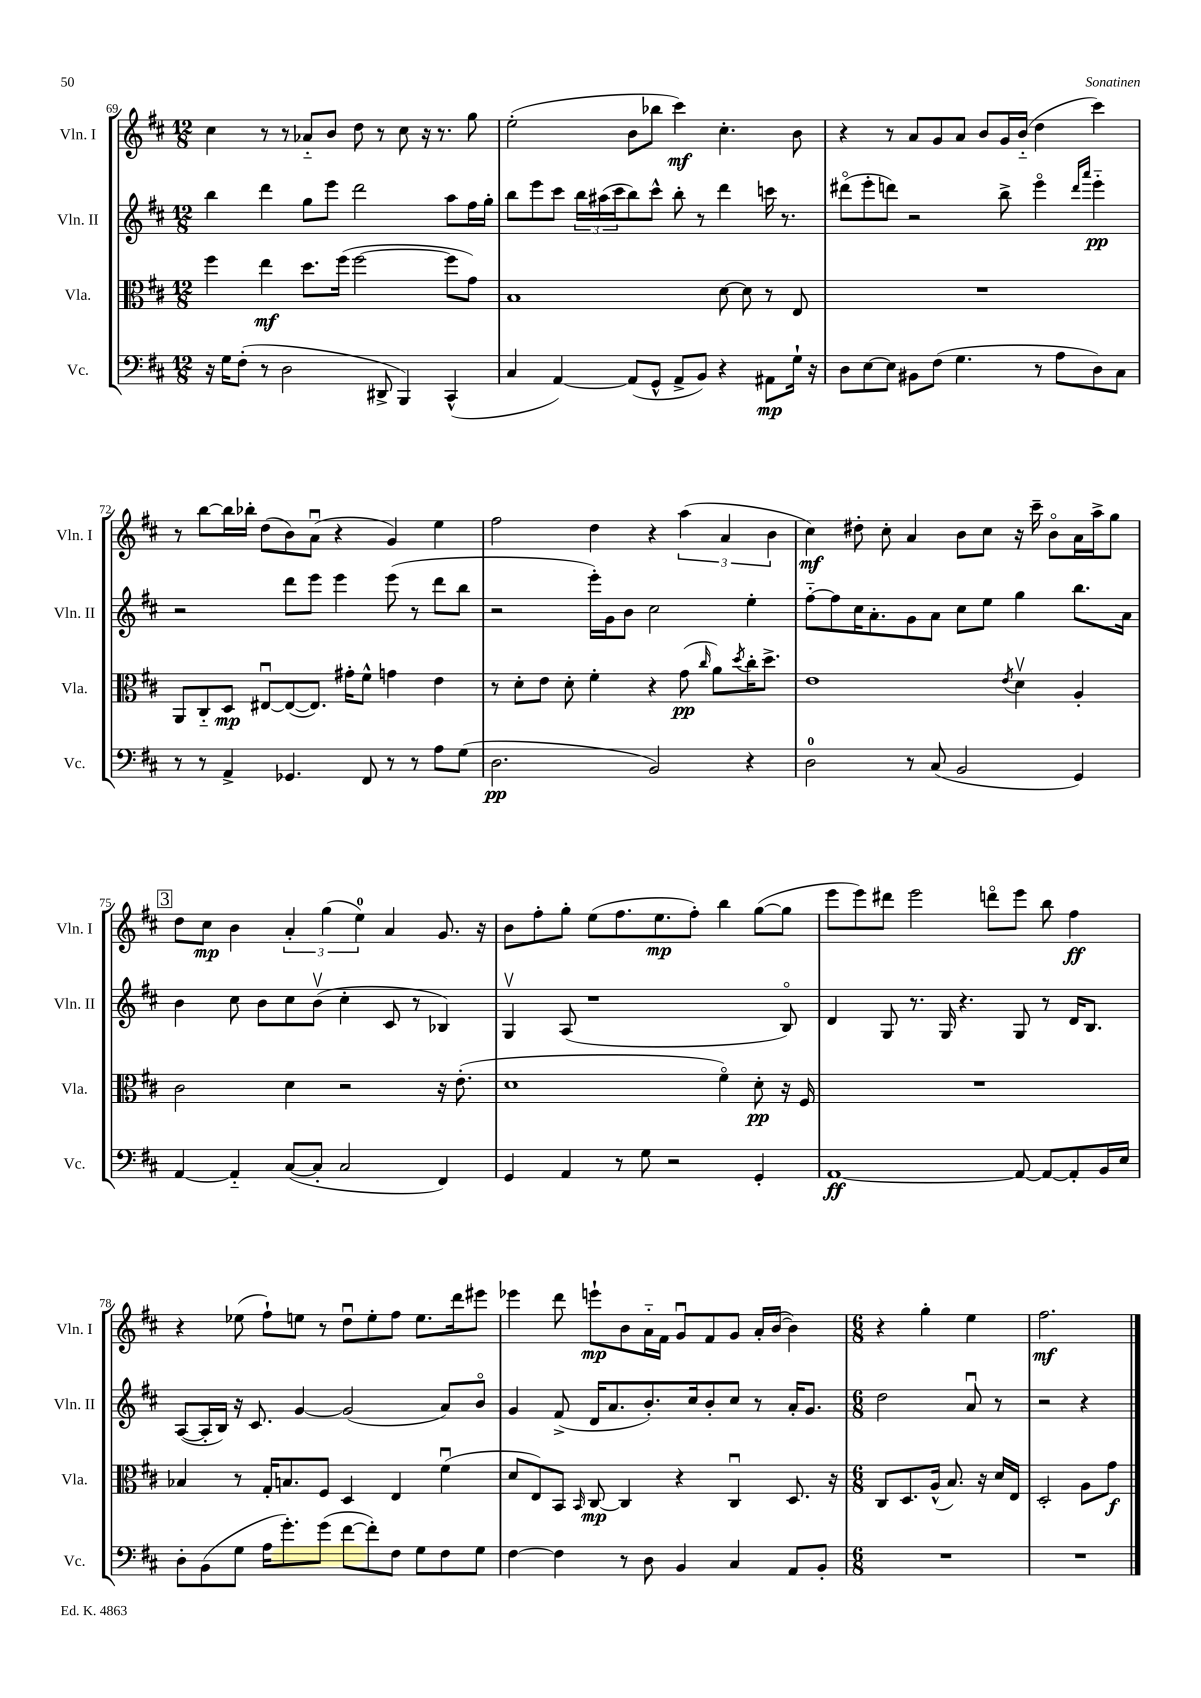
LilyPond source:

<<
\new StaffGroup <<
\new Staff = "s0" \with { instrumentName = "Vln. I" shortInstrumentName = "Vln. I" } {
    \clef treble \key d \major \numericTimeSignature \time 12/8
    cis''4 r8 r8 aes'8-_ b'8 d''8 r8 cis''8 r16 r8. g''8 |
    e''2-.( b'8 bes''8 cis'''4\mf) cis''4.-. b'8 |
    r4 r8 a'8 g'8 a'8 b'8 g'16 b'16-_( d''4 cis'''4) |
    r8 b''8~ b''16 bes''16-. d''8( b'8) a'8\downbow( r4 g'4) e''4 |
    fis''2 d''4 r4 \tuplet 3/2 { a''4( a'4 b'4 } |
    cis''4\mf) dis''8-. cis''8-. a'4 b'8 cis''8 r16 cis'''16-- b'8\flageolet a'16 a''16-> g''8 |
    \mark \markup { \box "3" } d''8 cis''8\mp b'4 \tuplet 3/2 { a'4-. g''4( e''4-0) } a'4 g'8. r16 |
    b'8 fis''8-. g''8-. e''8( fis''8. e''8.\mp fis''8-.) b''4 g''8~( g''8 |
    e'''8 e'''8) dis'''8 e'''2 d'''8\flageolet e'''8 b''8 fis''4\ff |
    r4 ees''8( fis''8-!) e''8 r8 d''8\downbow e''8-. fis''8 e''8. d'''16 eis'''8 |
    ees'''4 d'''8 e'''8-!\mp b'8 a'16-_ fis'16 g'8\downbow fis'8 g'8 a'16-. b'16~( b'4) |
    \numericTimeSignature \time 6/8 r4 g''4-. e''4 |
    fis''2.\mf \bar "|." |
}
\new Staff = "s1" \with { instrumentName = "Vln. II" shortInstrumentName = "Vln. II" } {
    \clef treble \key d \major \numericTimeSignature \time 12/8
    b''4 d'''4 g''8 e'''8 d'''2 a''8 fis''16 g''16-. |
    b''8 e'''8 cis'''8 \tuplet 3/2 { b''16 ais''16( cis'''16 } b''8) cis'''8-^ b''8-. r8 d'''4 c'''16 r8. |
    dis'''8\flageolet( e'''8-. d'''8) r2 b''8-> e'''4\flageolet \grace { d'''16 a'''16 } e'''4-_\pp |
    r2 d'''8 e'''8 e'''4 e'''8( r8 d'''8 b''8 |
    r2 e'''16-.) g'16 b'8 cis''2 e''4-. |
    fis''8~-_ fis''8 cis''16 a'8.-. g'8 a'8 cis''8 e''8 g''4 b''8. a'16 |
    \mark \markup { \box "3" } b'4 cis''8 b'8 cis''8 b'8\upbow( cis''4-. cis'8 r8 bes4) |
    g4\upbow a8( r1 b8\flageolet) |
    d'4 g8 r8. g16 r4. g8 r8 d'16 b8. |
    a8~( a16-. b16) r16 cis'8. g'4~ g'2( a'8) b'8\flageolet |
    g'4 fis'8->( d'16 a'8. b'8.-.) cis''16 b'8-. cis''8 r8 a'16-. g'8. |
    \numericTimeSignature \time 6/8 d''2 a'8\downbow r8 |
    r2 r4 \bar "|." |
}
\new Staff = "s2" \with { instrumentName = "Vla." shortInstrumentName = "Vla." } {
    \clef alto \key d \major \numericTimeSignature \time 12/8
    fis''4 e''4\mf d''8. fis''16( fis''2~ fis''8 g'8) |
    b1 d'8~ d'8 r8 e8 |
    R1. |
    a,8 cis8-_ d8\mp eis8~\downbow eis8~( eis8.) gis'16-. fis'8-^ g'4 e'4 |
    r8 d'8-. e'8 d'8-. fis'4-. r4 g'8\pp( \grace { cis''16 } a'8) \acciaccatura { d''8 } cis''16-. d''8.-> |
    e'1 \acciaccatura { e'8 } d'4\upbow a4-. |
    \mark \markup { \box "3" } cis'2 d'4 r2 r16 e'8.-.( |
    d'1 fis'4\flageolet) d'8-.\pp r16 fis16 |
    R1. |
    bes4 r8 g16-. b8. fis8 d4 e4 fis'4\downbow( |
    d'8 e8) b,8 \grace { b,16 } cis8~\mp cis4 r4 cis4\downbow d8. r16 |
    \numericTimeSignature \time 6/8 cis8 d8. a16-^( b8.) r16 d'16 e16 |
    d2-. a8 g'8\f \bar "|." |
}
\new Staff = "s3" \with { instrumentName = "Vc." shortInstrumentName = "Vc." } {
    \clef bass \key d \major \numericTimeSignature \time 12/8
    r16 g16 fis8-.( r8 d2 dis,8-> b,,4) cis,4-^( |
    cis4 a,4~) a,8( g,8-^ a,8-> b,8) r4 ais,8\mp g16-! r16 |
    d8 e8~ e8 bis,8 fis8( g4. r8 a8 d8) cis8 |
    r8 r8 a,4-> ges,4. fis,8 r8 r8 a8 g8( |
    d2.\pp b,2) r4 |
    d2-0 r8 cis8( b,2 g,4) |
    \mark \markup { \box "3" } a,4~ a,4-_ cis8~( cis8-. cis2 fis,4) |
    g,4 a,4 r8 g8 r2 g,4-. |
    a,1~\ff a,8~ a,8~ a,8-. b,16 e16 |
    d8-. b,8( g8 a16 g'8.-.) g'8( fis'8~ fis'8-.) fis8 g8 fis8 g8 |
    fis4~ fis4 r8 d8 b,4 cis4 a,8 b,8-. |
    \numericTimeSignature \time 6/8 R2. |
    R2. \bar "|." |
}
>>
>>
\layout { \context { \Score currentBarNumber = #69 } }
